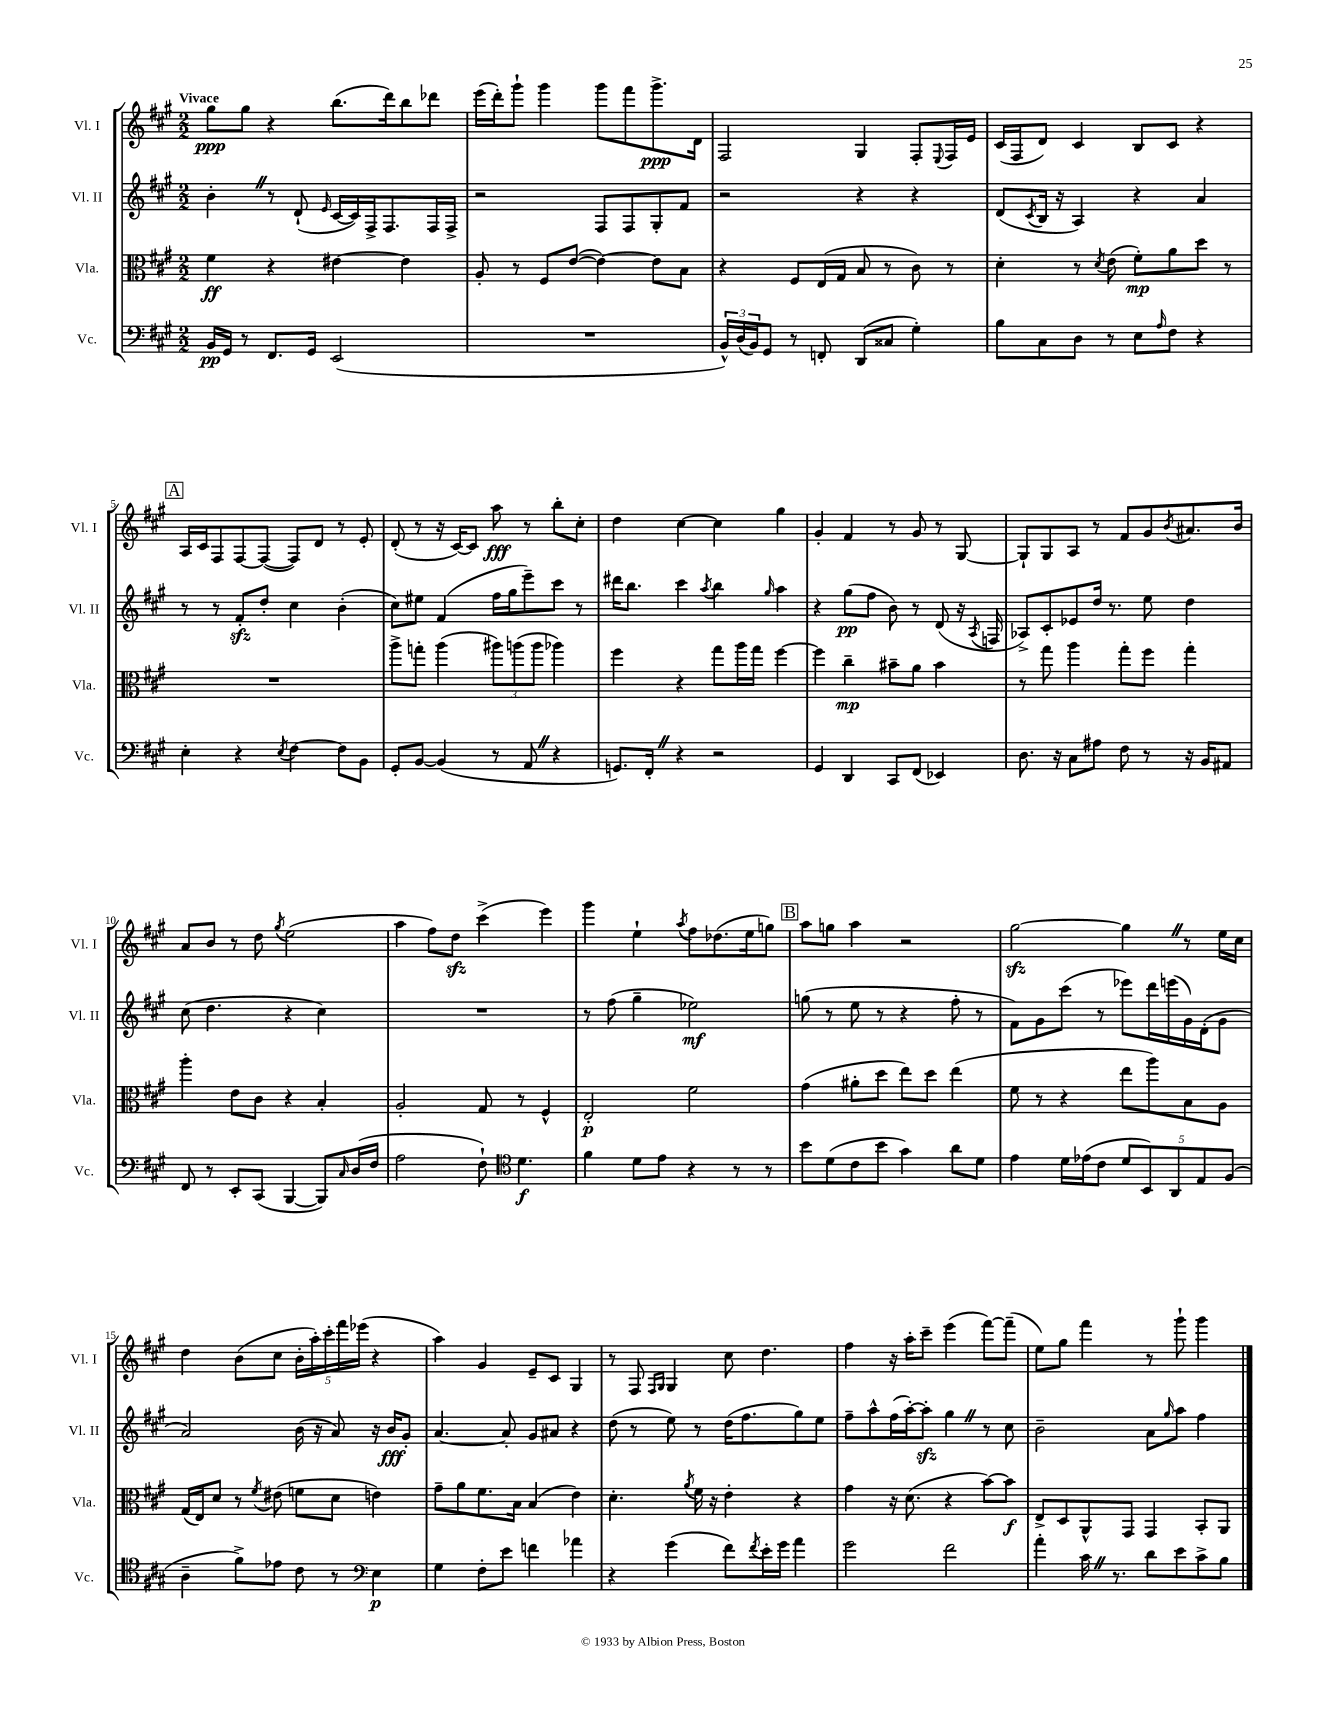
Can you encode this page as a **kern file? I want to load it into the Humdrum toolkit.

**kern	**dynam	**kern	**dynam	**kern	**dynam	**kern	**dynam
*part4	*part4	*part3	*part3	*part2	*part2	*part1	*part1
*staff4	*staff4	*staff3	*staff3	*staff2	*staff2	*staff1	*staff1
*I"Vc.	*	*I"Vla.	*	*I"Vl. II	*	*I"Vl. I	*
*I'Vc.	*	*I'Vla.	*	*I'Vl. II	*	*I'Vl. I	*
*clefF4	*	*clefC3	*	*clefG2	*	*clefG2	*
*k[f#c#g#]	*	*k[f#c#g#]	*	*k[f#c#g#]	*	*k[f#c#g#]	*
*M2/2	*	*M2/2	*	*M2/2	*	*M2/2	*
=1	=1	=1	=1	=1	=1	=1	=1
!	!	!	!	!	!	!LO:TX:a:B:t=Vivace	!
16BB/LL	pp	4f#\	ff	4b'Z\	.	8gg#\L	ppp
16GG#/JJ	.	.	.	.	.	.	.
8r	.	.	.	.	.	8gg#\J	.
8.FF#/L	.	4r	.	8r	.	4r	.
.	.	.	.	(8d`/	.	.	.
16GG#/Jk	.	.	.	.	.	.	.
.	.	.	.	16qqe/	.	.	.
(2EE/	.	[4e#X\	.	[16c#/LL	.	(8.bb\L	.
.	.	.	.	16c#/])	.	.	.
.	.	.	.	16F#^/J	.	.	.
.	.	.	.	8.F#/	.	16ddd\k)	.
.	.	4e#\]	.	.	.	8bb\	.
.	.	.	.	16F#/L	.	8ddd-X\J	.
.	.	.	.	16F#^/JJ	.	.	.
=2	=2	=2	=2	=2	=2	=2	=2
1r	.	8A'/	.	2r	.	(16eee\LL	.
.	.	.	.	.	.	16ddd'\J)	.
.	.	8r	.	.	.	8ggg#`\J	.
.	.	8F#/L	.	.	.	4ggg#\	.
.	.	([8e/J	.	.	.	.	.
.	.	4e\_)	.	8F#/L	.	8ggg#\L	.
.	.	.	.	8F#/	.	8fff#\	.
.	.	8e\L]	.	8G#'/	.	8.ggg#^\	ppp
.	.	8B\J	.	8f#/J	.	.	.
.	.	.	.	.	.	16d\Jk	.
=3	=3	=3	=3	=3	=3	=3	=3
24BB^^/LL)	.	4r	.	2r	.	2F#/	.
(24D/	.	.	.	.	.	.	.
24BB/J)	.	.	.	.	.	.	.
8GG#/J	.	.	.	.	.	.	.
8r	.	8F#/L	.	.	.	.	.
8FFn'/	.	(16E/L	.	.	.	.	.
.	.	16G#/JJ	.	.	.	.	.
(8DD/L	.	8B/	.	4r	.	4G#/	.
8C##X/J	.	8r	.	.	.	.	.
4G#'\)	.	8c#\)	.	4r	.	8F#'/L	.
.	.	.	.	.	.	8qqE/	.
.	.	8r	.	.	.	16F#/L	.
.	.	.	.	.	.	16e/JJ	.
=4	=4	=4	=4	=4	=4	=4	=4
8B\L	.	4d'\	.	(8d/L	.	(16c#/LL	.
.	.	.	.	.	.	16F#/J	.
.	.	.	.	8qc#/	.	.	.
8C#\	.	.	.	16B/Jk	.	8d/J)	.
.	.	.	.	16r	.	.	.
8D\J	.	8r	.	4A/)	.	4c#/	.
.	.	8qd/	.	.	.	.	.
8r	.	(8e\	.	.	.	.	.
8E\L	.	8f#'\L)	mp	4r	.	8B/L	.
16qqA/	.	.	.	.	.	.	.
8F#\J	.	8a\	.	.	.	8c#/J	.
4r	.	8dd\J	.	4a/	.	4r	.
.	.	8r	.	.	.	.	.
!!LO:LB:g=z
!!LO:REH:place=s1:t=A
=5	=5	=5	=5	=5	=5	=5	=5
4E'\	.	1r	.	8r	.	16A/LL	.
.	.	.	.	.	.	16c#/J	.
.	.	.	.	8r	.	8F#/	.
4r	.	.	.	8f#zz'/L	.	[8F#/	.
.	.	.	.	8dd'/J	.	(8F#/J_	.
8qE/	.	.	.	.	.	.	.
[4F#\	.	.	.	4cc#\	.	8F#/L])	.
.	.	.	.	.	.	8d/J	.
8F#\L]	.	.	.	(4b'\	.	8r	.
8BB\J	.	.	.	.	.	8e'/	.
=6	=6	=6	=6	=6	=6	=6	=6
8GG#'/L	.	8aa^\L	.	8cc#\L)	.	(8d'/	.
[8BB/J	.	8ggn'\J	.	8ee#X\J	.	8r	.
(4BB/]	.	(4aa\	.	(4f#/	.	16r	.
.	.	.	.	.	.	[16c#/KL)	.
.	.	.	.	.	.	8c#/J]	.
8r	.	12aa#X\L)	.	16ff#\LL	.	8aa\	fff
.	.	.	.	16gg#\J	.	.	.
.	.	(12aan\	.	.	.	.	.
8AAZ/	.	.	.	8eee~\)	.	8r	.
.	.	12aa\J	.	.	.	.	.
4r	.	4aa-X\)	.	8ccc#\J	.	8bb'\L	.
.	.	.	.	8r	.	8cc#'\J	.
=7	=7	=7	=7	=7	=7	=7	=7
8.GGn/L)	.	4ff#\	.	16ddd#X\KL	.	4dd\	.
.	.	.	.	8.bb\J	.	.	.
16FF#'Z/Jk	.	.	.	.	.	.	.
4r	.	4r	.	4ccc#\	.	[4cc#\	.
.	.	.	.	8qaa/	.	.	.
2r	.	8gg#\L	.	4bb\	.	4cc#\]	.
.	.	16aa\L	.	.	.	.	.
.	.	16gg#\JJ	.	.	.	.	.
.	.	.	.	16qqgg#/	.	.	.
.	.	[4ff#\	.	4aa\	.	4gg#\	.
=8	=8	=8	=8	=8	=8	=8	=8
4GG#/	.	4ff#\]	.	4r	.	4g#'/	.
4DD/	.	4cc#~\	mp	(8gg#\L	pp	4f#/	.
.	.	.	.	8ff#\J	.	.	.
8CC#/L	.	8b#X~\L	.	8b\)	.	8r	.
(8FF#/J	.	8a\J	.	8r	.	8g#/	.
4EE-X/)	.	4b#\	.	(8d/	.	8r	.
.	.	.	.	16r	.	[8G#/	.
.	.	.	.	8qA/	.	.	.
.	.	.	.	16Fn/	.	.	.
=9	=9	=9	=9	=9	=9	=9	=9
8.D\	.	8r	.	8A-X^/L)	.	8G#`/L]	.
.	.	8gg#\	.	8c#'/	.	8G#/	.
16r	.	.	.	.	.	.	.
8C#\L	.	4aa\	.	8e-X/	.	8A/J	.
8A#X\J	.	.	.	16dd/Jk	.	8r	.
.	.	.	.	8.r	.	.	.
8F#\	.	8gg#'\L	.	.	.	8f#/L	.
8r	.	8ff#\J	.	8ee\	.	8g#/	.
.	.	.	.	.	.	8qb/	.
16r	.	4gg#'\	.	4dd\	.	8.a#X/	.
16BB/KL	.	.	.	.	.	.	.
8AA#X/J	.	.	.	.	.	.	.
.	.	.	.	.	.	16b/Jk	.
!!LO:LB:g=z
=10	=10	=10	=10	=10	=10	=10	=10
8FF#/	.	4aa'\	.	(8cc#\	.	8a/L	.
8r	.	.	.	4.dd\	.	8b/J	.
8EE'/L	.	8e\L	.	.	.	8r	.
(8CC#/J	.	8c#\J	.	.	.	8dd\	.
.	.	.	.	.	.	8qgg#/	.
[4BBB/	.	4r	.	4r	.	(2ee\	.
8BBB/L])	.	4B'/	.	4cc#\)	.	.	.
16qqC#/	.	.	.	.	.	.	.
(16D/L	.	.	.	.	.	.	.
16F#/JJ	.	.	.	.	.	.	.
=11	=11	=11	=11	=11	=11	=11	=11
2A\	.	2A'/	.	1r	.	4aa\	.
.	.	.	.	.	.	8ff#\L)	.
.	.	.	.	.	.	8ddzz\J	.
8F#`\)	.	8G#/	.	.	.	(4ccc#^\	.
*clefC4	*	*	*	*	*	*	*
4.d\	f	8r	.	.	.	.	.
.	.	4F#^^/	.	.	.	4eee\)	.
=12	=12	=12	=12	=12	=12	=12	=12
4f#\	.	2E'/	p	8r	.	4ggg#\	.
.	.	.	.	(8ff#\	.	.	.
8d\L	.	.	.	4gg#~\	.	4ee`\	.
8e\J	.	.	.	.	.	.	.
.	.	.	.	.	.	8qaa/	.
4r	.	2f#\	.	2ee-X\)	mf	8ff#\L	.
.	.	.	.	.	.	(8.dd-X\	.
8r	.	.	.	.	.	.	.
.	.	.	.	.	.	16ee\k	.
8r	.	.	.	.	.	8ggn\J)	.
!!LO:REH:place=s1:t=B
=13	=13	=13	=13	=13	=13	=13	=13
8b\L	.	(4g#\	.	(8ggn\	.	8aa\L	.
(8d\	.	.	.	8r	.	8ggn\J	.
8c#\	.	8a#X'\L	.	8ee\	.	4aa\	.
8b\J	.	8dd\J	.	8r	.	.	.
4g#\)	.	8ee\L)	.	4r	.	2r	.
.	.	8dd\J	.	.	.	.	.
8a\L	.	(4ee\	.	8ff#'\	.	.	.
8d\J	.	.	.	8r	.	.	.
=14	=14	=14	=14	=14	=14	=14	=14
4e\	.	8f#\	.	8f#\L)	.	[2gg#zz\	.
.	.	8r	.	8g#\	.	.	.
16d\LL	.	4r	.	(8ccc#\J	.	.	.
(16e-X\J	.	.	.	.	.	.	.
8c#\J	.	.	.	8r	.	.	.
10d/L	.	8ee\L	.	8eee-X\L)	.	4gg#Z\]	.
10BB/)	.	.	.	.	.	.	.
.	.	8aa\)	.	16ddd\L	.	.	.
.	.	.	.	(16eeen\	.	.	.
10AA/	.	.	.	.	.	.	.
.	.	8B\	.	16g#\)	.	8r	.
10E/	.	.	.	.	.	.	.
.	.	.	.	(16d'\J	.	.	.
.	.	8A\J	.	8g#\J	.	16ee\LL	.
(10F#/J	.	.	.	.	.	.	.
.	.	.	.	.	.	16cc#\JJ	.
!!LO:LB:g=z
=15	=15	=15	=15	=15	=15	=15	=15
4A~\	.	(16G#/LL	.	2a/)	.	4dd\	.
.	.	16E/J)	.	.	.	.	.
.	.	8d/J	.	.	.	.	.
8f#^\L)	.	8r	.	.	.	(8b\L	.
.	.	8qf#/	.	.	.	.	.
8e-X\J	.	(8e#X\	.	.	.	8cc#\J	.
8c#\	.	8fn\L	.	(16b\	.	20b'\LL	.
.	.	.	.	.	.	20aa'\)	.
.	.	.	.	16r	.	.	.
.	.	.	.	.	.	20ccc#'\	.
8r	.	8d\J	.	8a/)	.	.	.
.	.	.	.	.	.	20fff#\	.
.	.	.	.	.	.	(20eee-X\JJ	.
*clefF4	*	*	*	*	*	*	*
4E\	p	4en\)	.	16r	.	4r	.
.	.	.	.	16b/KL	fff	.	.
.	.	.	.	8g#'/J	.	.	.
=16	=16	=16	=16	=16	=16	=16	=16
4G#\	.	8g#~\L	.	[4.a/	.	4aa\)	.
.	.	8a\	.	.	.	.	.
8F#'\L	.	8.f#\	.	.	.	4g#/	.
8e\J	.	.	.	8a'/]	.	.	.
.	.	16B\Jk	.	.	.	.	.
4fn\	.	(4B/	.	8g#/L	.	8e~/L	.
.	.	.	.	8a#X/J	.	8c#/J	.
4a-X\	.	4e\)	.	4r	.	4G#/	.
=17	=17	=17	=17	=17	=17	=17	=17
4r	.	4.d'\	.	(8dd\	.	8r	.
.	.	.	.	8r	.	8F#/	.
.	.	.	.	.	.	16qqF#/LL	.
.	.	.	.	.	.	16qqG#/JJ	.
(4g#\	.	.	.	8ee\)	.	4G#/	.
.	.	8qa/	.	.	.	.	.
.	.	16f#\	.	8r	.	.	.
.	.	16r	.	.	.	.	.
8f#\L)	.	4e'\	.	(16dd\KL	.	8cc#\	.
.	.	.	.	8.ff#\	.	.	.
8qf#/	.	.	.	.	.	.	.
16e'\L	.	.	.	.	.	4.dd\	.
16g#\JJ	.	.	.	.	.	.	.
4a\	.	4r	.	8gg#\)	.	.	.
.	.	.	.	8ee\J	.	.	.
=18	=18	=18	=18	=18	=18	=18	=18
2g#\	.	4g#\	.	8ff#~\L	.	4ff#\	.
.	.	.	.	8aa^^\	.	.	.
.	.	16r	.	(16ff#\L	.	16r	.
.	.	(8.d\	.	[16aa'\J)	.	16aa'\KL	.
.	.	.	.	8aazz'\J]	.	8ccc#~\J	.
2f#\	.	4r	.	4gg#Z\	.	(4eee\	.
.	.	[8b\L)	.	8r	.	[8fff#\L)	.
.	.	8b\J]	f	8cc#\	.	(8fff#~\J]	.
=19	=19	=19	=19	=19	=19	=19	=19
4a'\	.	8E^/L	.	2b~\	.	8ee\L)	.
.	.	8D/	.	.	.	8gg#\J	.
16c#Z\	.	8AA^^/	.	.	.	4fff#\	.
8.r	.	.	.	.	.	.	.
.	.	8GG#/J	.	.	.	.	.
8d\L	.	4GG#/	.	8a\L	.	8r	.
.	.	.	.	16qqgg#/	.	.	.
8e\	.	.	.	8aa\J	.	8ggg#`\	.
8c#^\	.	8BB'/L	.	4ff#\	.	4ggg#\	.
8B\J	.	8AA/J	.	.	.	.	.
==	==	==	==	==	==	==	==
*-	*-	*-	*-	*-	*-	*-	*-
